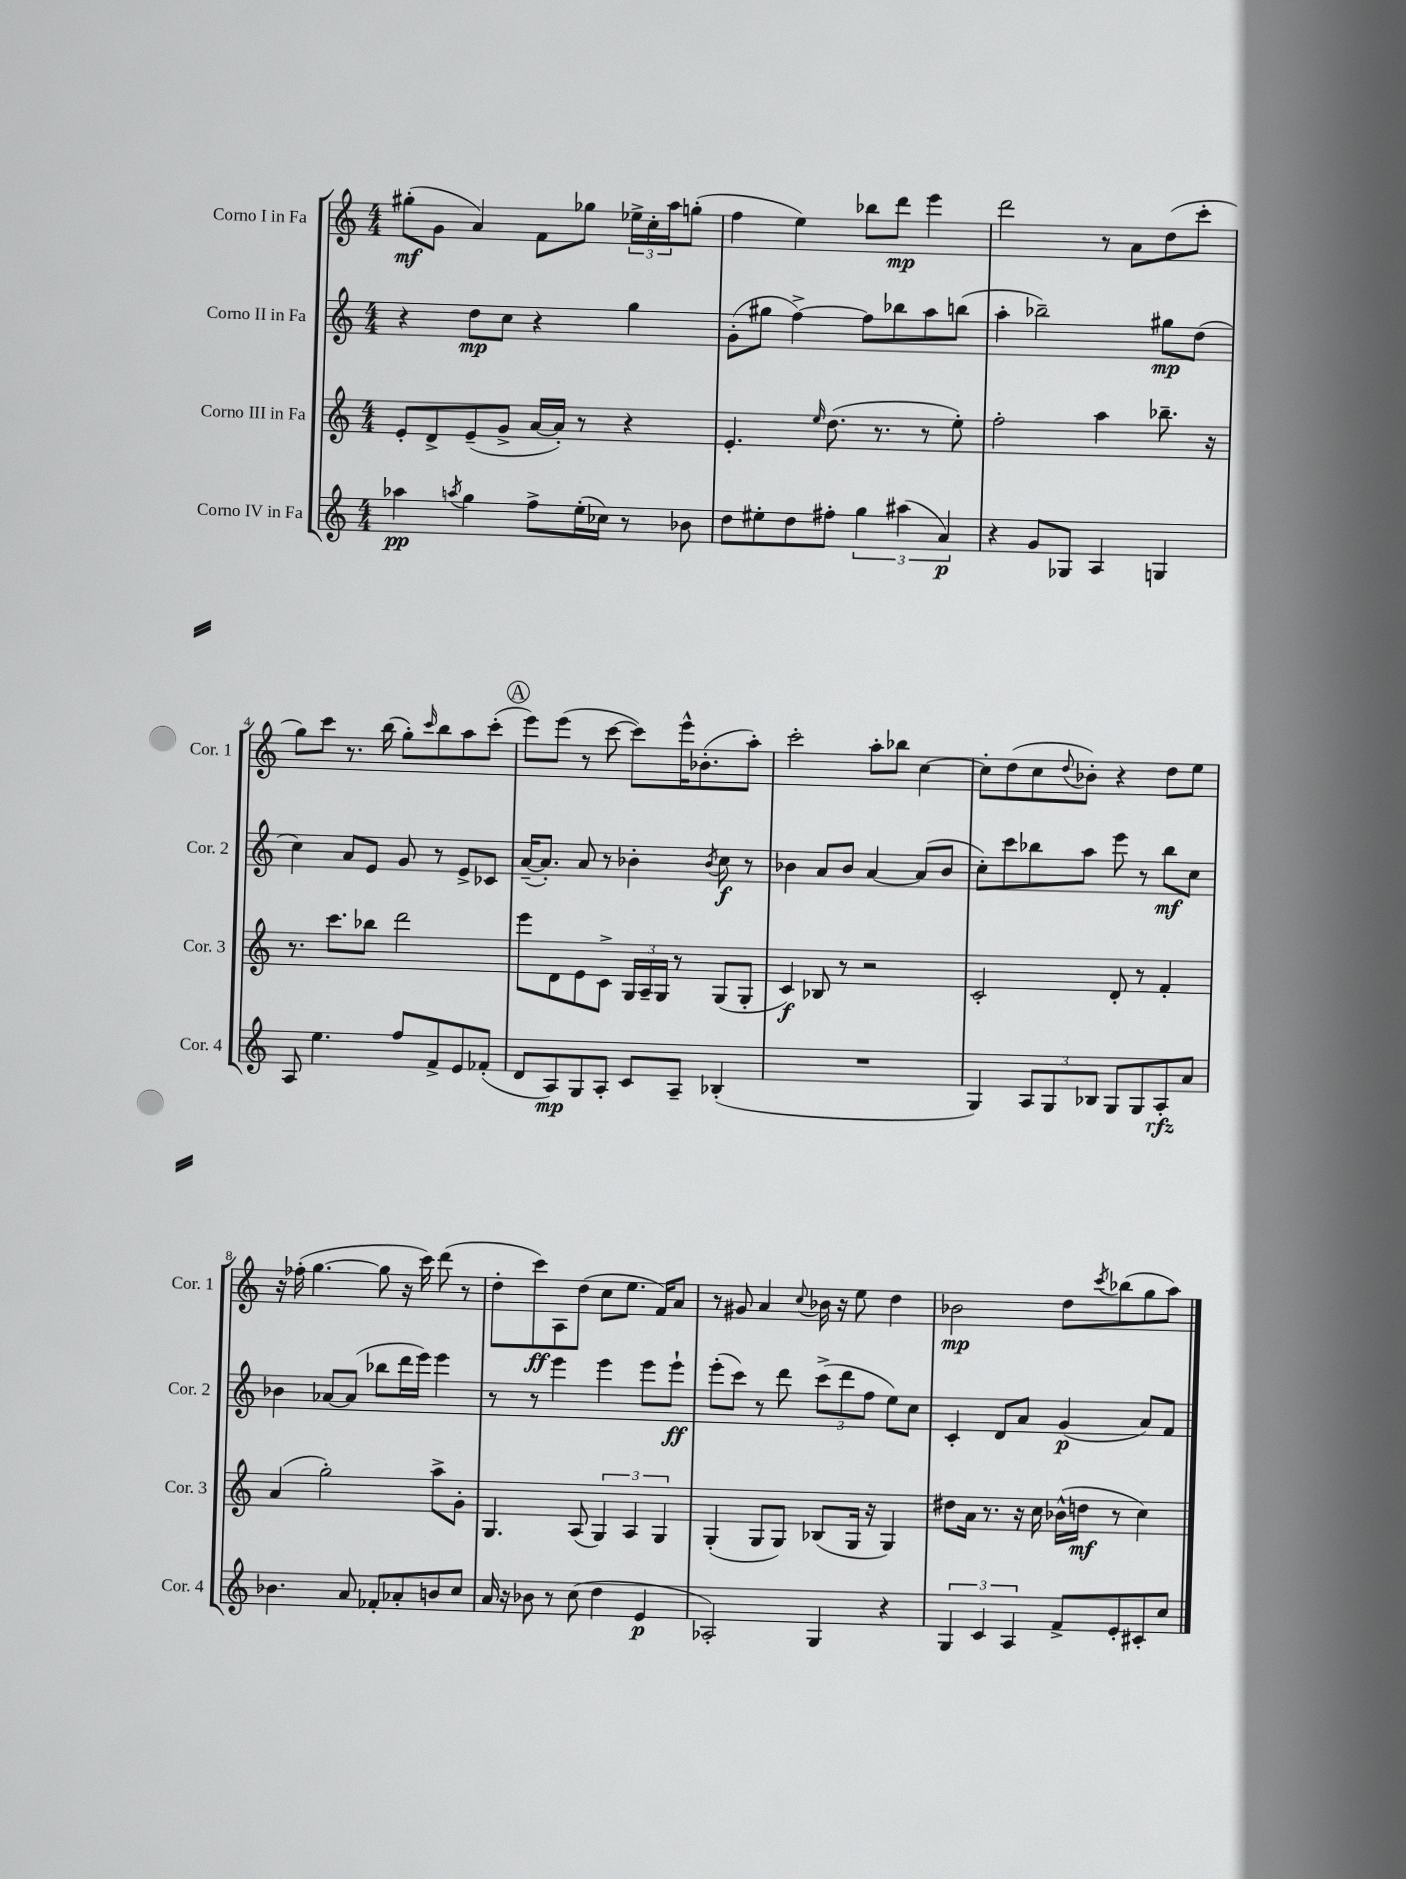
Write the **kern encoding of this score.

**kern	**kern	**kern	**kern
*staff4	*staff3	*staff2	*staff1
*clefG2	*clefG2	*clefG2	*clefG2
*k[]	*k[]	*k[]	*k[]
*M4/4	*M4/4	*M4/4	*M4/4
4aa-\	8e'/L	4r	(8gg#'\L
.	8d^/	.	8g\J
8qaa/	.	.	.
4gg\	(8e~/	8dd\L	4a/)
.	8g^/J	8cc\J	.
8ff^\L	[16a/LL	4r	8f\L
.	16a'/]JJ)	.	.
(16ee'\L	8r	.	8gg-\J
16cc-\JJ)	.	.	.
8r	4r	4gg\	24ee-^\LL
.	.	.	24cc'\
.	.	.	24aa\J
8b-\	.	.	(8gg'\J
=	=	=	=
8dd\L	4.e'/	(8g'\L	4ff\
8ee#'\	.	8gg#\J	.
8dd\	.	[4ff^\)	4ee\)
.	16qqee/	.	.
8ff#'\J	(8.dd\	.	.
6gg\	.	8ff\]L	8bb-\L
.	8.r	.	.
.	.	8bb-\	8ddd\J
(6aa#\	.	.	.
.	8r	8aa\	4eee\
6a/)	.	.	.
.	8ee'\)	(8bb\J	.
=	=	=	=
4r	2ff'\	4aa'\	2ddd\
8g/L	.	2bb-~\)	.
8G-/J	.	.	.
4A/	4aa\	.	8r
.	.	.	8a\L
4G/	8.bb-~\	8gg#\L	(8dd\
.	.	(8dd\J	8ccc'\J
.	16r	.	.
=	=	=	=
8A/	8.r	4cc\)	8gg\L)
4.ee\	.	.	8ccc\J
.	8.ccc\L	.	.
.	.	8a/L	8.r
.	8bb-\J	8e/J	.
.	.	.	(16bb\
8ff/L	2ddd\	8g/	8gg'\L)
.	.	.	16qqccc/
8f^/	.	8r	8bb\
8e/	.	8e^/L	8aa\
(8f-'/J	.	8c-/J	(8ccc'\J
=	=	=	=
8d/L	8eee\L	([16a~/LK	8eee\L)
.	.	8.a'/]J)	.
8A/)	8d\	.	(8eee\J
8G/	8e\	8a/	8r
8A'/J	8c^\J	8r	[8ccc\
8c/L	24G/LL	4b-'\	8ccc\]L)
.	24A~/	.	.
.	24G/JJ	.	.
8A~/J	8r	.	16eee^^\K
.	.	.	(8.b-'\
.	.	8qb-/	.
(4B-'/	(8G/L	8cc\	.
.	8G'/J	8r	8aa'\J)
=	=	=	=
1r	4c/)	4b-\	2ccc'\
.	8B-/	8a/L	.
.	8r	8b-/J	.
.	2r	[4a/	8aa'\L
.	.	.	8bb-\J
.	.	(8a/]L	[4cc\
.	.	8b-/J	.
=	=	=	=
4G/)	2c'/	8cc'\L)	8cc'\]L
.	.	8ccc\	(8dd\
12A/L	.	8bb-\	8cc\
12G/	.	.	.
.	.	.	8qqdd/
.	.	8aa\J	8b-'\J)
12B-/J	.	.	.
8G/L	8d'/	8eee\	4r
8G/	8r	8r	.
8A'/	4f'/	8bb-\L	8dd\L
8a/J	.	8cc\J	8ee\J
=	=	=	=
4.b-\	(4a/	4b-\	16r
.	.	.	(16ff-'\
.	.	.	[4.gg\
.	2gg'\)	[8a-/L	.
8a/	.	(8a-/]J	.
8f-'/L	.	8bb-\L	8gg\]
8a-'/	.	16ddd\L	16r
.	.	16eee\JJ)	16ccc\)
8b/	8aa^\L	4eee\	(8ddd\
8cc/J	8g'\J	.	8r
=	=	=	=
16a/	4.G/	8r	8dd'\L
16r	.	.	.
8b-\	.	8r	8ccc\)
8r	.	4eee\	8A\
(8cc\	(8A/	.	(8dd\J
4dd\	6G/)	4eee\	8cc\L
.	.	.	8.ee\J
.	6A/	.	.
4e/	.	8eee\L	.
.	.	.	16f/LK)
.	6G/	.	.
.	.	8eee`\J	8a/J
=	=	=	=
2A-'/)	(4G'/	(8eee'\L	8r
.	.	8ccc\J)	8g#/
.	8G/L	8r	4a/
.	8G/J)	8ddd\	.
.	.	.	8qqcc/
4G/	(8B-/L	(12ccc^\L	16b-\
.	.	.	16r
.	.	12ddd\	.
.	16G/Jk	.	8ee\
.	.	12ff\J	.
.	16r	.	.
4r	4G/)	8ee\L)	4dd\
.	.	8cc\J	.
=	=	=	=
6G/	8dd#\L	4c'/	2b-\
.	16a\Jk	.	.
6c/	.	.	.
.	8.r	.	.
.	.	8d/L	.
6A/	.	.	.
.	16r	8a/J	.
.	16cc\	.	.
8f^/L	(16b-^^\LL	(4g/	8dd\L
.	16dd\JJ	.	.
.	.	.	8qccc/
8e'/	8r	.	(8bb-\
8c#'/	4cc\)	8a/L)	8gg\
8cc/J	.	8f/J	8aa\J)
==	==	==	==
*-	*-	*-	*-
